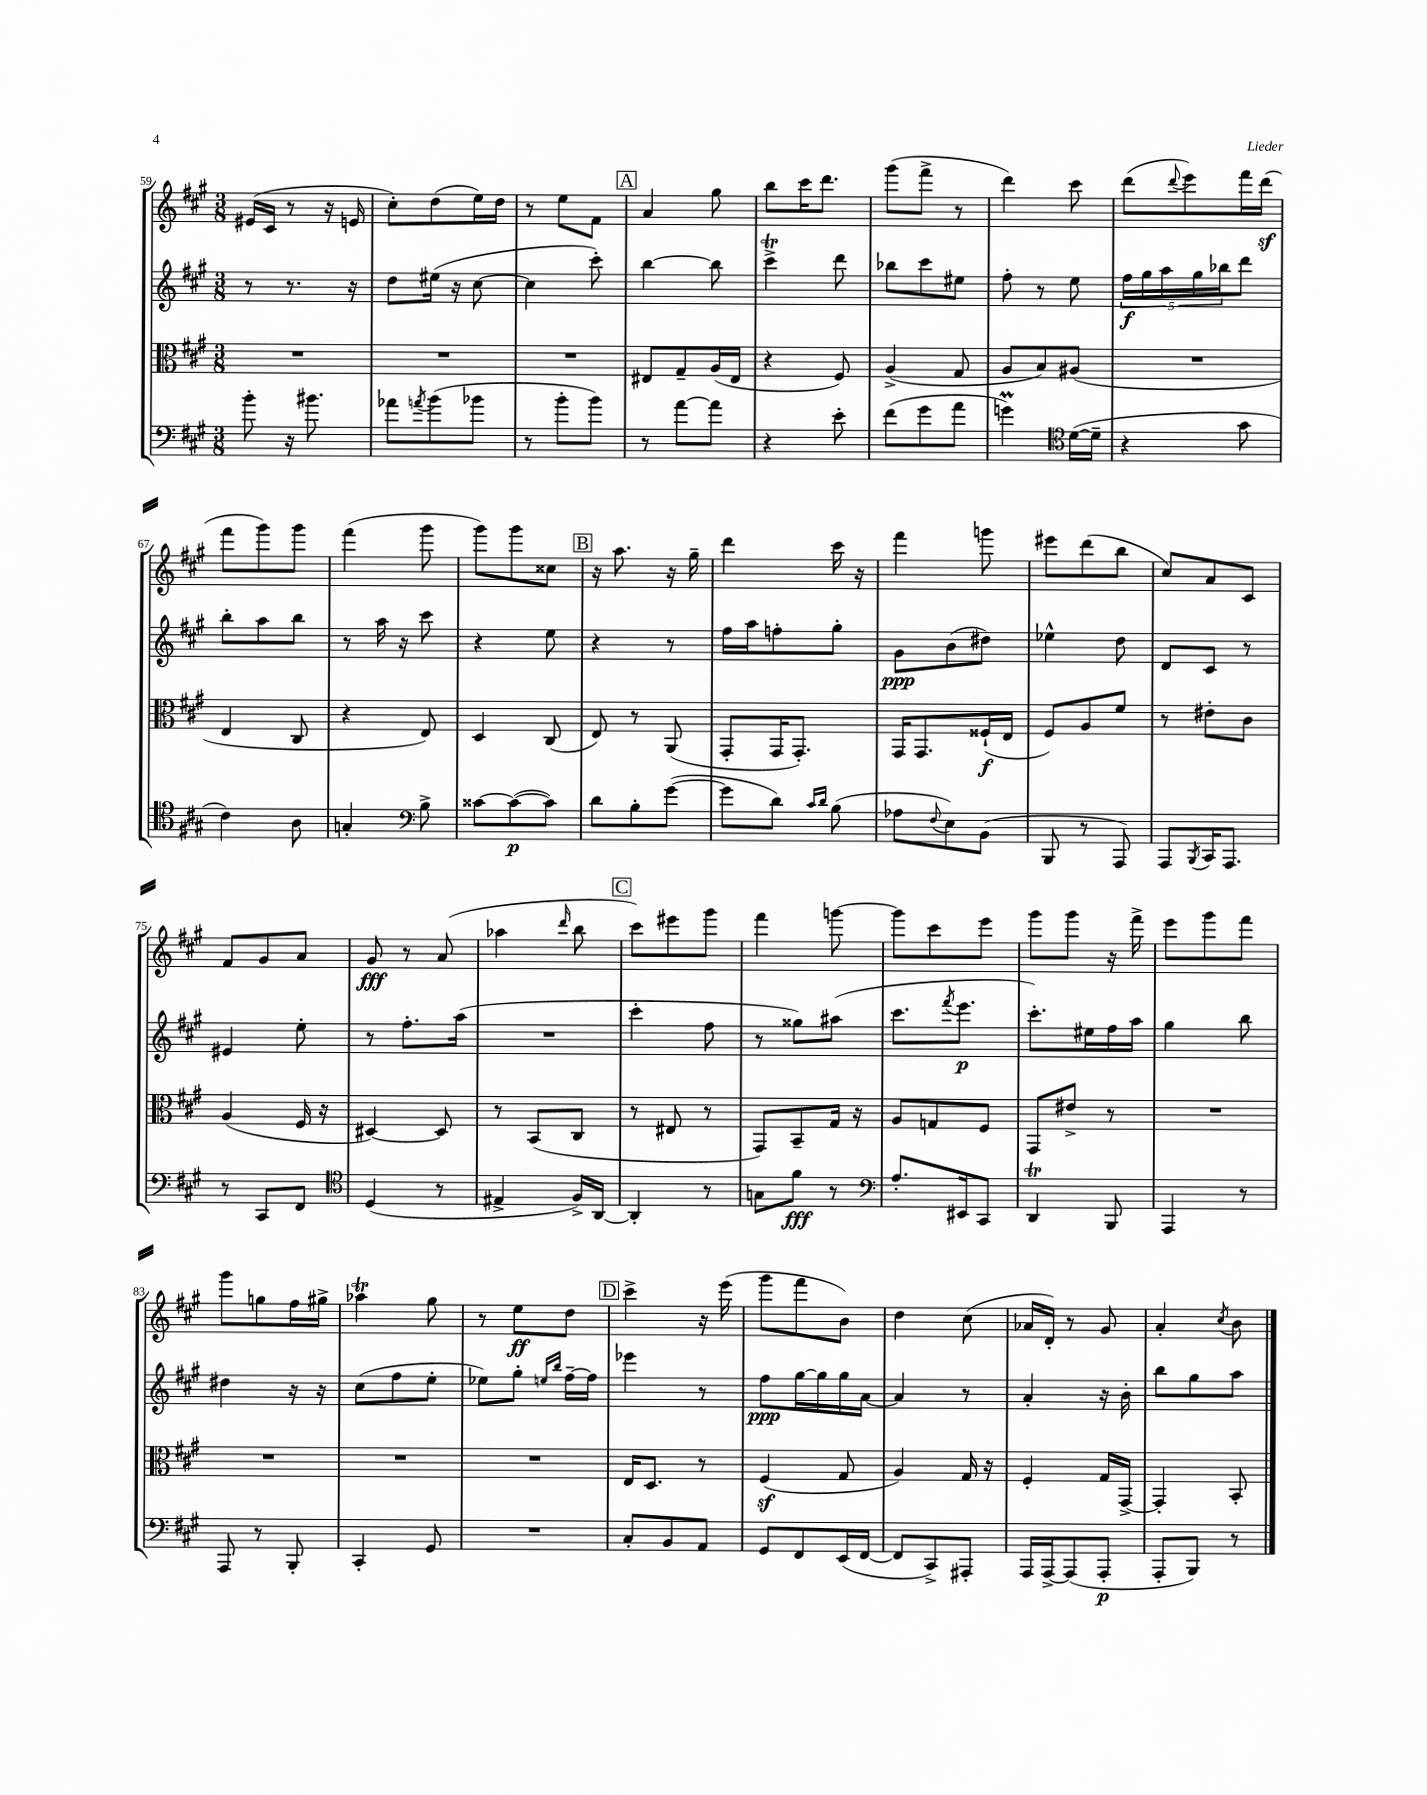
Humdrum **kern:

**kern	**kern	**kern	**kern
*staff4	*staff3	*staff2	*staff1
*clefF4	*clefC3	*clefG2	*clefG2
*k[f#c#g#]	*k[f#c#g#]	*k[f#c#g#]	*k[f#c#g#]
*M3/8	*M3/8	*M3/8	*M3/8
8b'	4.r	8r	(16e#
.	.	.	16c#
16r	.	8.r	8r
8.b#	.	.	.
.	.	.	16r
.	.	16r	16e
=	=	=	=
8a-	4.r	8dd	8cc#')
8qa	.	.	.
(8b	.	(16ee#	(8dd
.	.	16r	.
8b-	.	[8cc#	16ee)
.	.	.	16dd
=	=	=	=
8r	4.r	4cc#]	8r
8b'	.	.	8ee
8b)	.	8ccc#')	8f#
=	=	=	=
8r	8E#	[4bb	4a
[8a	8G#~	.	.
8a]	(16A	8bb]	8gg#
.	16E#	.	.
=	=	=	=
4r	4r	4ccc#^	8bb
.	.	.	16ccc#
.	.	.	8.ddd
8e'	8F#)	8ddd	.
=	=	=	=
(8f#	(4A^	8bb-	(8ggg#
8g#	.	8ccc#	8fff#^
8a	8G#	8ee#	8r
=	=	=	=
4g)	8A	8ff#'	4ddd)
.	8B)	8r	.
*clefC4	*	*	*
([16d	(8A#	8ee	8ccc#
16d~]	.	.	.
=	=	=	=
4r	4.r	20ff#	(8ddd
.	.	20gg#	.
.	.	20aa	.
.	.	.	8qqddd
.	.	.	8eee)
.	.	20gg#	.
.	.	20bb-	.
8g#	.	8ddd	16fff#
.	.	.	(16ddd
=	=	=	=
4c#)	4E	8bb'	8fff#
.	.	8aa	8ggg#)
8A	8C#	8bb	8ggg#
=	=	=	=
4G'	4r	8r	(4fff#
.	.	16aa	.
.	.	16r	.
*clefF4	*	*	*
8B^	8E)	8ccc#	8ggg#
=	=	=	=
[8c##	4D	4r	8ggg#)
(8c##_	.	.	8ggg#
8c##])	(8C#	8ee	8cc##
=	=	=	=
8d	8E)	4r	16r
.	.	.	8.aa
8B'	8r	.	.
([8g#	(8AA	8r	16r
.	.	.	16gg#~
=	=	=	=
8g#]	8GG#'	16ff#	4ddd
.	.	16aa	.
8d)	16GG#	8ff'	.
.	8.GG#')	.	.
16qqc#	.	.	.
16qqd	.	.	.
(8B	.	8gg#'	16ccc#
.	.	.	16r
=	=	=	=
8A-	16GG#	8g#	4fff#
.	8.GG#	.	.
8qqF#	.	.	.
8E)	.	(8b	.
(8BB	(16F##`	8dd#)	8ggg
.	16E	.	.
=	=	=	=
8BBB	8F#)	4ee-^^	8eee#
8r	8A	.	(8ddd
8AAA)	8f#	8dd	8bb
=	=	=	=
8AAA	8r	8d	8cc#)
8qBBB	.	.	.
16CC#	8e#'	8c#	8a
8.AAA	.	.	.
.	8c#	8r	8c#
=	=	=	=
8r	(4A	4e#	8f#
8CC#	.	.	8g#
8FF#	16F#	8ee'	8a
.	16r	.	.
=	=	=	=
*clefC4	*	*	*
(4D	[4D#)	8r	8g#
.	.	8.ff#'	8r
8r	8D#]	.	(8a
.	.	(16aa	.
=	=	=	=
4E#^	8r	4.r	4aa-
.	(8BB	.	.
.	.	.	16qqddd
16F#^)	8C#	.	8bb
[16AA	.	.	.
=	=	=	=
4AA']	8r	4ccc#'	8ccc#)
.	8E#	.	8eee#
8r	8r	8ff#	8ggg#
=	=	=	=
8G	8GG#)	8r	4fff#
8f#	8BB~	8gg##)	.
8r	16G#	(8aa#	[8ggg
.	16r	.	.
=	=	=	=
*clefF4	*	*	*
8.A'	8A	8.ccc#	8ggg]
.	8G	.	8ccc#
.	.	8qfff#	.
16EE#	.	8.eee	.
8CC#	8F#	.	8eee
=	=	=	=
4DD	8GG#	8.ccc#')	8ggg#
.	8e#^	.	8ggg#
.	.	16ee#	.
8BBB	8r	16ff#	16r
.	.	16aa	16fff#^
=	=	=	=
4AAA	4.r	4gg#	8eee
.	.	.	8ggg#
8r	.	8bb	8fff#
=	=	=	=
8AAA	4.r	4dd#	8ggg#
8r	.	.	8gg
8BBB'	.	16r	16ff#
.	.	16r	16gg#^
=	=	=	=
4CC#'	4.r	(8cc#	4aa-
.	.	8ff#	.
8GG#	.	8ee'	8gg#
=	=	=	=
4.r	4.r	8ee-)	8r
.	.	8gg#'	8ee
.	.	16qqee	.
.	.	16qqbb	.
.	.	[16ff#~	8dd
.	.	16ff#]	.
=	=	=	=
8C#'	16E	4eee-	4ccc#^
.	8.D	.	.
8BB	.	.	.
8AA	8r	8r	16r
.	.	.	(16eee
=	=	=	=
8GG#	(4F#	8ff#	8ggg#
8FF#	.	[16gg#	8fff#
.	.	16gg#]	.
(16EE	8G#	16gg#	8b)
[16FF#	.	[16a	.
=	=	=	=
8FF#]	4A)	4a]	4dd
8CC#^)	.	.	.
8AAA#'	16G#	8r	(8cc#
.	16r	.	.
=	=	=	=
16AAA	4F#'	4a'	16a-
[16AAA^	.	.	16d')
(8AAA]	.	.	8r
8AAA'	16G#	16r	8g#
.	[16GG#^	16b'	.
=	=	=	=
8AAA'	4GG#']	8bb	4a'
8BBB)	.	8gg#	.
.	.	.	8qcc#
8r	8BB'	8aa	8b
==	==	==	==
*-	*-	*-	*-
